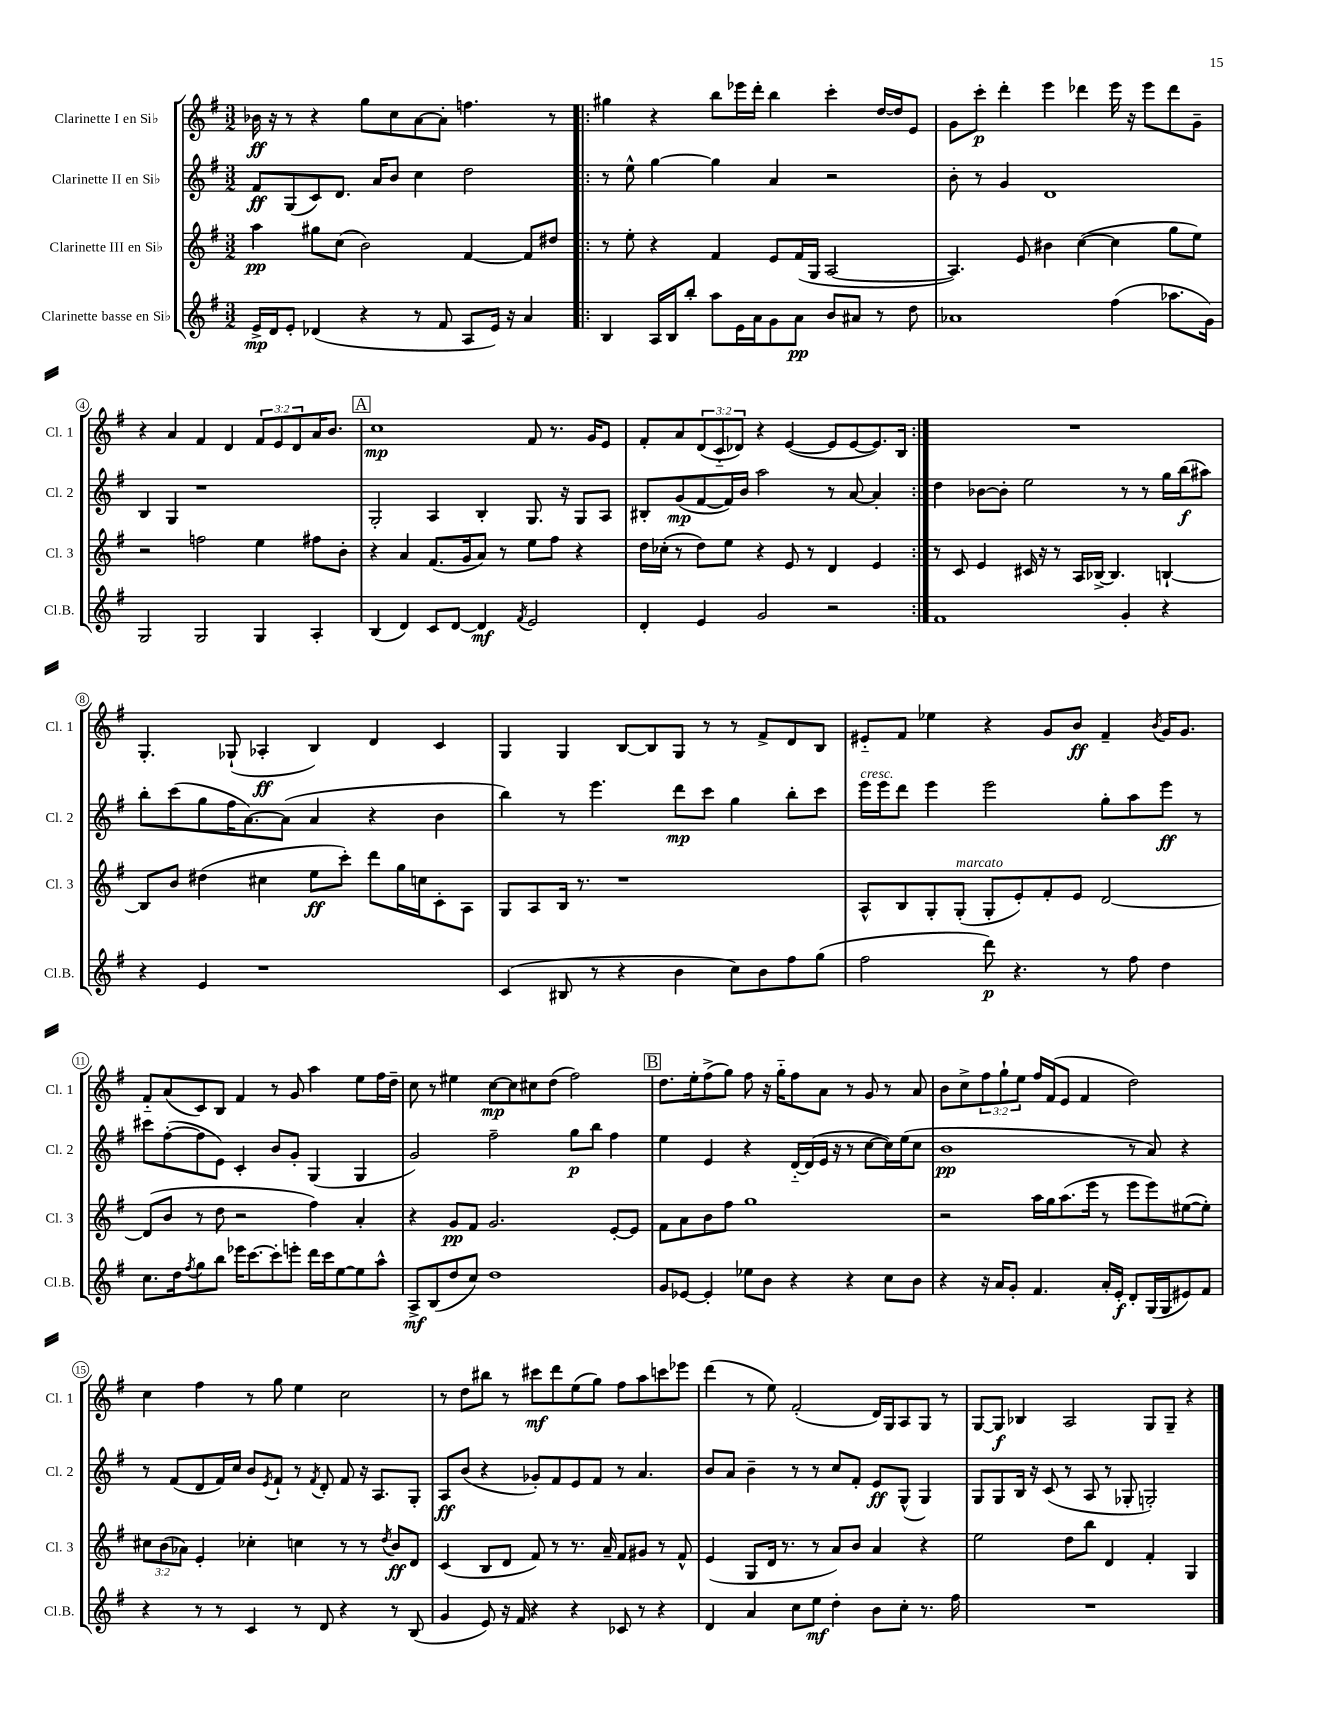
<<
\new StaffGroup <<
\new Staff = "s0" \with { instrumentName = "Clarinette I en Sib" shortInstrumentName = "Cl. 1" } {
    \clef treble \key g \major \numericTimeSignature \time 3/2 \override Staff.TupletNumber.text = #tuplet-number::calc-fraction-text
    bes'16\ff r16 r8 r4 g''8 c''8 a'8~ a'8-. f''4. r8 |
    \repeat volta 2 { gis''4 r4 b''8 ees'''16 d'''16-. b''4 c'''4-. d''16~ d''16 e'8 |
    g'8 c'''8-.\p d'''4-. e'''4 des'''4 e'''16 r16 e'''8 des'''8 g'8-- |
    r4 a'4 fis'4 d'4 \tuplet 3/2 { fis'8 e'8 d'8 } a'16 b'8. |
    \mark \markup { \box "A" } c''1\mp fis'8 r8. g'16 e'8 |
    fis'8-. a'8 \tuplet 3/2 { d'8( c'8-_ des'8) } r4 e'4~( e'8 e'8~ e'8.) b16 | }
    R1. |
    g4.-. ges8-!( aes4-.\ff b4) d'4 c'4 |
    g4 g4 b8~ b8 g8 r8 r8 fis'8-> d'8 b8 |
    eis'8-_ fis'8 ees''4 r4 g'8 b'8\ff fis'4-- \acciaccatura { b'8 } g'16 g'8. |
    fis'8-_ a'8( c'8) b8 fis'4 r8 g'8 a''4 e''8 fis''16 d''16-- |
    c''8 r8 eis''4 c''8~\mp c''8 cis''8 d''8( fis''2) |
    \mark \markup { \box "B" } d''8. e''16-. fis''8->( g''8) fis''8 r16 g''16-_ fis''8 a'8 r8 g'8 r8 a'8 |
    b'8 c''8-> \tuplet 3/2 { fis''8 g''8-! e''8 } fis''16 fis'16( e'8 fis'4 d''2) |
    c''4 fis''4 r8 g''8 e''4 c''2 |
    r8 d''8 bis''8 r8 cis'''8\mf d'''8 e''8( g''8) fis''8 a''8 c'''8 ees'''8 |
    d'''4( r8 e''8) fis'2-.( d'16) g16 a8 g8 r8 |
    g8~ g8\f bes4 a2 g8 g8-- r4 \bar "|." |
}
\new Staff = "s1" \with { instrumentName = "Clarinette II en Sib" shortInstrumentName = "Cl. 2" } {
    \clef treble \key g \major \numericTimeSignature \time 3/2
    fis'8\ff g8( c'8) d'8. a'16 b'8 c''4 d''2 |
    \repeat volta 2 { r8 e''8-^ g''4~ g''4 a'4 r2 |
    b'8-. r8 g'4 d'1 |
    b4 g4 r1 |
    \mark \markup { \box "A" } g2-. a4 b4-. g8. r16 g8 a8 |
    bis8-. g'8\mp( fis'8~ fis'16) b'16 a''2 r8 a'8~ a'4-. | }
    d''4 bes'8~ bes'8-. e''2 r8 r8 g''16 b''16\f( ais''8) |
    b''8-. c'''8( g''8 fis''16 a'8.~) a'8( a'4 r4 b'4 |
    b''4) r8 e'''4. d'''8\mp c'''8 g''4 b''8-. c'''8 |
    e'''16^\markup { \italic "cresc." } e'''16 d'''8 e'''4 e'''2 g''8-. a''8 e'''8\ff r8 |
    cis'''8 fis''8~-.( fis''8 e'8) c'4-. b'8 g'8-. g4( g4 |
    g'2) fis''2-- g''8\p b''8 fis''4 |
    \mark \markup { \box "B" } e''4 e'4 r4 d'16~-_ d'16( e'16 r16 r8 c''8~ c''16) e''16( c''8 |
    b'1\pp r8 a'8) r4 |
    r8 fis'8( d'8 fis'16) c''16 b'8 \acciaccatura { e'8 } fis'8-! r8 \acciaccatura { fis'8 } d'8-. fis'8 r16 a8. g8-. |
    a8\ff b'8( r4 ges'8-.) fis'8 e'8 fis'8 r8 a'4. |
    b'8 a'8 b'4-- r8 r8 c''8 fis'8-. e'8\ff g8-^( g4) |
    g8 g8 b16 r16 c'8( r8 a8 r8 ges8-. g2-.) \bar "|." |
}
\new Staff = "s2" \with { instrumentName = "Clarinette III en Sib" shortInstrumentName = "Cl. 3" } {
    \clef treble \key g \major \numericTimeSignature \time 3/2 \override Staff.TupletNumber.text = #tuplet-number::calc-fraction-text
    a''4\pp gis''8 c''8( b'2) fis'4~ fis'8 dis''8 |
    \repeat volta 2 { r8 e''8-. r4 fis'4 e'8 fis'16( g16 a2~ |
    a4.) e'8 bis'4 c''4~( c''4 g''8 e''8) |
    r2 f''2 e''4 fis''8 b'8-. |
    \mark \markup { \box "A" } r4 a'4 fis'8.( g'16 a'8) r8 e''8 fis''8 r4 |
    d''16 ces''16-.( r8 d''8) e''8 r4 e'8 r8 d'4 e'4 | }
    r8 c'8 e'4 cis'16 r16 r8 a16 bes16~-> bes4. b4~-! |
    b8 b'8 dis''4( cis''4 e''8\ff c'''8-.) d'''8 g''16 c''16 c'8-. a8 |
    g8 a8 b16 r8. r1 |
    a8-^ b8 g8-. g8-.^\markup { \italic "marcato" }( g8-. e'8-.) fis'8-. e'8 d'2~ |
    d'8( b'8 r8 d''8 r2 fis''4) a'4-. |
    r4 g'8\pp fis'8 g'2. e'8~-. e'8 |
    \mark \markup { \box "B" } fis'8 a'8 b'8 fis''8 g''1 |
    r2 a''16 g''16 a''8.( e'''16 r8 e'''8 e'''8) eis''8~( eis''8-.) |
    \tuplet 3/2 { cis''8 b'8( aes'8) } e'4-. ces''4-. c''4 r8 r8 \acciaccatura { d''8 } b'8\ff d'8 |
    c'4( b8 d'8 fis'8) r8 r8. a'16-- fis'8 gis'8 r8 fis'8-^ |
    e'4( g8 d'16 r8. r8 a'8) b'8 a'4 r4 |
    e''2 d''8 b''8 d'4 fis'4-. g4 \bar "|." |
}
\new Staff = "s3" \with { instrumentName = "Clarinette basse en Sib" shortInstrumentName = "Cl.B." } {
    \clef treble \key g \major \numericTimeSignature \time 3/2
    e'16->\mp d'16 e'8-. des'4( r4 r8 fis'8 a8 e'16) r16 a'4 |
    \repeat volta 2 { b4 a16 b16 b''8-. a''8 e'16 a'16 g'8 a'8\pp b'8 ais'8 r8 d''8 |
    aes'1 fis''4( aes''8. g'16) |
    g2 g2 g4 a4-. |
    \mark \markup { \box "A" } b4( d'4) c'8 d'8~ d'4\mf \acciaccatura { fis'8 } e'2 |
    d'4-. e'4 g'2 r2 | }
    fis'1 g'4-. r4 |
    r4 e'4 r1 |
    c'4( bis8 r8 r4 b'4 c''8) b'8 fis''8 g''8( |
    fis''2 d'''8\p) r4. r8 fis''8 d''4 |
    c''8. d''16 \acciaccatura { fis''8 } g''8 b''8 ees'''16 c'''8.~ c'''8-. e'''8-. d'''16 c'''16 e''8~ e''8 a''8-^ |
    a8->\mf b8( d''8 c''8) d''1 |
    \mark \markup { \box "B" } g'8 ees'8~ ees'4-. ees''8 b'8 r4 r4 c''8 b'8 |
    r4 r16 a'16 g'8-. fis'4. a'16-. e'16-.\f d'8-. g16( g16 eis'8) fis'8 |
    r4 r8 r8 c'4 r8 d'8 r4 r8 b8( |
    g'4 e'8) r16 fis'16 r4 r4 ces'8 r8 r4 |
    d'4 a'4 c''8 e''8\mf d''4-. b'8 c''8-. r8. fis''16 |
    R1. \bar "|." |
}
>>
>>
\layout { \context { \Score \override BarNumber.stencil = #(make-stencil-circler 0.1 0.3 ly:text-interface::print) } }
